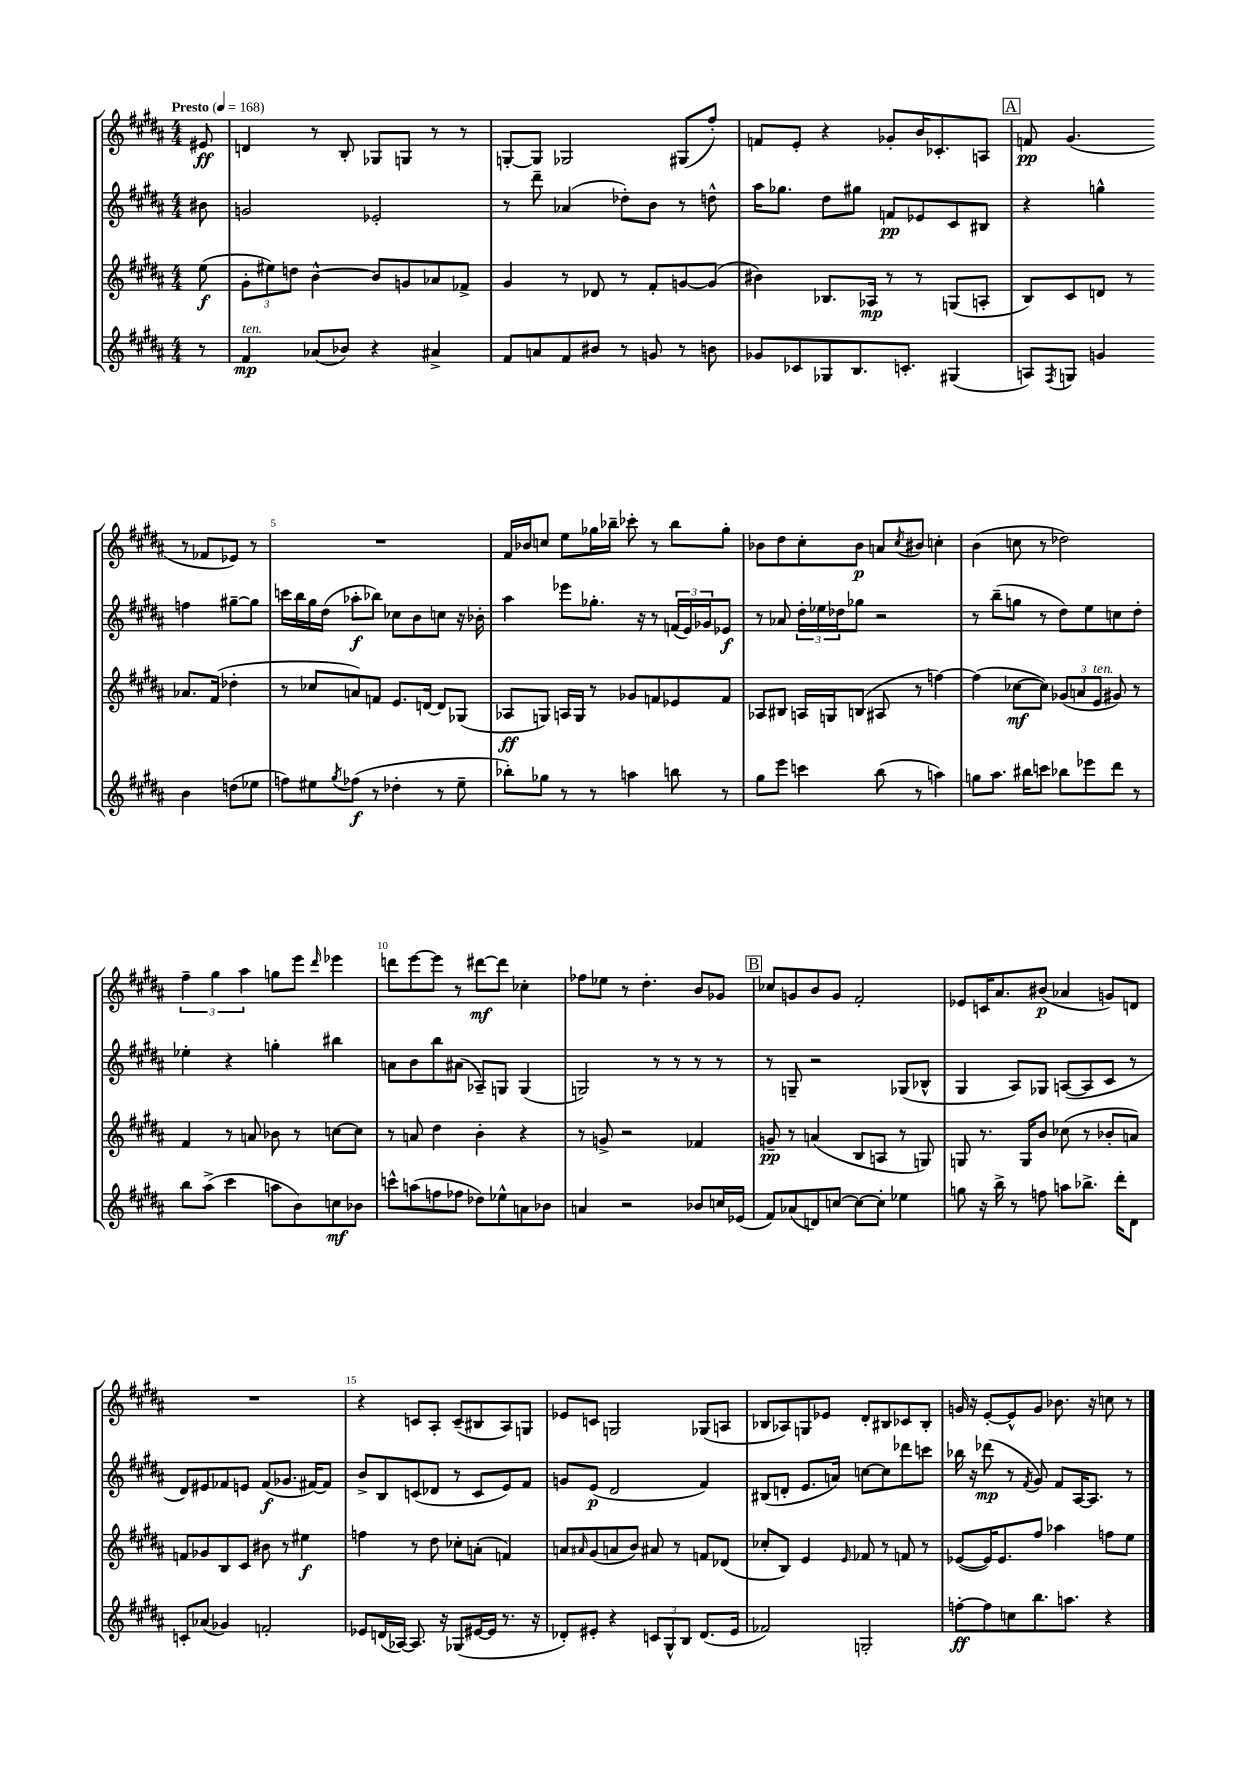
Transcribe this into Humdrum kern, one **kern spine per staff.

**kern	**kern	**kern	**kern
*staff4	*staff3	*staff2	*staff1
*clefG2	*clefG2	*clefG2	*clefG2
*k[f#c#g#d#a#]	*k[f#c#g#d#a#]	*k[f#c#g#d#a#]	*k[f#c#g#d#a#]
*M4/4	*M4/4	*M4/4	*M4/4
*MM168	*MM168	*MM168	*MM168
8r	(8ee	8b#	8e#
=	=	=	=
4f#	12g#'	2g	4d
.	12ee#)	.	.
.	12dd	.	.
(8a-	[4b^^	.	8r
8b-)	.	.	8B'
4r	8b]	2e-'	8G-
.	8g	.	8G
4a#^	8a-	.	8r
.	8f-^	.	8r
=	=	=	=
8f#	4g#	8r	[8G'
8a	.	8ddd#~	8G]
8f#	8r	(4a-	2G-
8b#	8d-	.	.
8r	8r	8dd-')	.
8g	8f#'	8b	.
8r	[8g	8r	(8G#
8b	(8g]	8dd^^	8ff#')
=	=	=	=
8g-	4b#)	16aa#	8f
.	.	8.gg-	.
8c-	.	.	8e'
8G-	8.B-	8dd#	4r
8.B	.	8gg#	.
.	16A-	.	.
.	8r	8f	8g-'
8.c'	.	.	.
.	8r	8e-	16b
.	.	.	8.c-'
(4G#	(8G	8c#	.
.	8A'	8B#	8A
=	=	=	=
8A)	8B)	4r	8f
8qF#	.	.	.
8G	8c#	.	(4.g#
4g	8d	4gg^^	.
.	8r	.	.
4b	8.a-	4ff	8r
.	.	.	8f-
.	(16f#	.	.
(8dd	4dd-'	[8gg#~	8e-)
8ee-	.	8gg#]	8r
=	=	=	=
8ff)	8r	16ccc	1r
.	.	16bb	.
8ee#	8cc-	16gg#	.
.	.	(16dd#	.
8qgg#	.	.	.
(8ff-	8a)	8aa-'	.
8r	8f	8bb-)	.
4dd-'	8.e	8cc-	.
.	.	8b	.
.	[16d	.	.
8r	8d]	8cc	.
8ee#~	(8G-	16r	.
.	.	16b-'	.
=	=	=	=
8bb-')	8A-	4aa#	16f#
.	.	.	16b-
8gg-	8G)	.	8cc
8r	16A	8eee-	8ee
.	16G	.	.
8r	8r	8.gg-'	16gg-
.	.	.	16bb-~
4aa	8g-	.	8ccc-'
.	.	16r	.
.	8f	8r	8r
8bb	8e-	(24f	8bb-
.	.	24e)	.
.	.	24g-	.
8r	8f	8e-	8gg-'
=	=	=	=
8gg#	8A-	8r	8b-
8eee	8B#	8a-	8dd#
4ccc	16A	24dd#'	8cc#'
.	.	24ee-	.
.	16G	.	.
.	.	24dd-	.
.	(8B	8gg-	8b-
(8bb	8A#	2r	8a
.	.	.	8qcc#
8r	8r	.	8b#
4aa)	[4ff)	.	4cc'
=	=	=	=
8gg	(4ff]	8r	(4b
8.aa#	.	(8bb~	.
.	[8cc-	8gg	8cc
16bb#	.	.	.
8ccc	8cc-])	8r	8r
8bb-	(12g-	8dd#)	2dd-)
.	12a	.	.
8eee-	.	8ee	.
.	12e	.	.
8ddd#	8g#)	8cc	.
8r	8r	8dd#'	.
=	=	=	=
8bb	4f#	4ee-'	6ff#~
(8aa#^	.	.	.
.	.	.	6gg#
4ccc#	8r	4r	.
.	.	.	6aa#
.	8a	.	.
8aa	8b-	4gg'	8gg
8b)	8r	.	8eee
.	.	.	16qqddd#
8cc	[8cc	4bb#	4eee-
8b-	8cc]	.	.
=	=	=	=
8ccc^^	8r	8a	8ddd
(8aa	8a	8b	[8eee
8ff	4dd#	8bb	8eee]
8ff-	.	(8a#	8r
8dd-)	4b'	8A-~)	[8ddd#
8ee-^^	.	8G	8ddd#]
8a	4r	(4G	4cc-'
8b-	.	.	.
=	=	=	=
4a	8r	2G)	8ff-
.	8g^	.	8ee-
2r	2r	.	8r
.	.	.	4.dd#'
.	.	8r	.
.	.	8r	.
8b-	4f-	8r	8b
16cc	.	8r	8g-
(16e-	.	.	.
=	=	=	=
8f#)	8g~	8r	8cc-
(8a-	8r	8G~	8g
8d)	(4a	2r	8b
[8cc	.	.	8g
8cc_	8B	.	2f#'
8cc']	8A	.	.
4ee-	8r	(8G-	.
.	8G)	8B-^^	.
=	=	=	=
8gg	8G	4G#	8e-
16r	8.r	.	16c
16bb^	.	.	8.a#
8r	.	8A#)	.
.	16G	.	.
8ff	8b	8G-	(8b#
8aa	(8cc-	([8A	4a-
8.bb-^	8r	8A]	.
.	8b-'	8c#	8g)
16ddd#'	.	.	.
8d#	8a)	8r	8d
=	=	=	=
8c'	8f	8d#)	1r
(8a-	8g-	8e#	.
4g-)	8B	8f-	.
.	8c#	8e	.
2f'	8b#	(8f-	.
.	8r	8.g-	.
.	4ee#	.	.
.	.	[16f#)	.
.	.	8f#]	.
=	=	=	=
8e-	4ff	8b^	4r
(16d	.	8B	.
[16A-)	.	.	.
8.A-]	8r	(8c	8c
.	8dd#	8d-	8A#'
16r	.	.	.
(8G-	8cc-'	8r	(8c~
[16e#	(8a'	8c	8B#
16e#]	.	.	.
8.r	4f)	8e)	8A#)
.	.	8f#	8G
16r	.	.	.
=	=	=	=
8d-')	8a	8g	8e-
.	16qqa#	.	.
8e#'	(8g#	(8e	8c
4r	8a	2d#	2G
.	8b)	.	.
12c	8a#	.	.
12G#^^	.	.	.
.	8r	.	.
12B	.	.	.
(8.d-	8f	4f#)	(8G-
.	(8d-	.	8A
16e#	.	.	.
=	=	=	=
2f-)	8cc-'	(8B#	8B-
.	8B)	8d'	8A-)
.	4e	8.e	8G
.	.	.	8e-
.	.	16a)	.
.	16qqe	.	.
2G'	8f-	[8cc	8d#'
.	8r	8cc]	8B#
.	8f	8ddd-	8c-
.	8r	8ccc	8B#'
=	=	=	=
[8ff'	([8e-	16bb-	16g
.	.	16r	16r
8ff]	16e-])	(8ddd-	[8e'
.	8.e-	.	.
8cc	.	8r	8e^^]
.	.	8qf#	.
8.bb	8ff#	8g#)	8g
.	4aa-	8f#	8.b-
8.aa	.	.	.
.	.	[16A#	.
.	.	8.A#]	16r
4r	8ff	.	8cc
.	8ee	8r	8r
==	==	==	==
*-	*-	*-	*-
